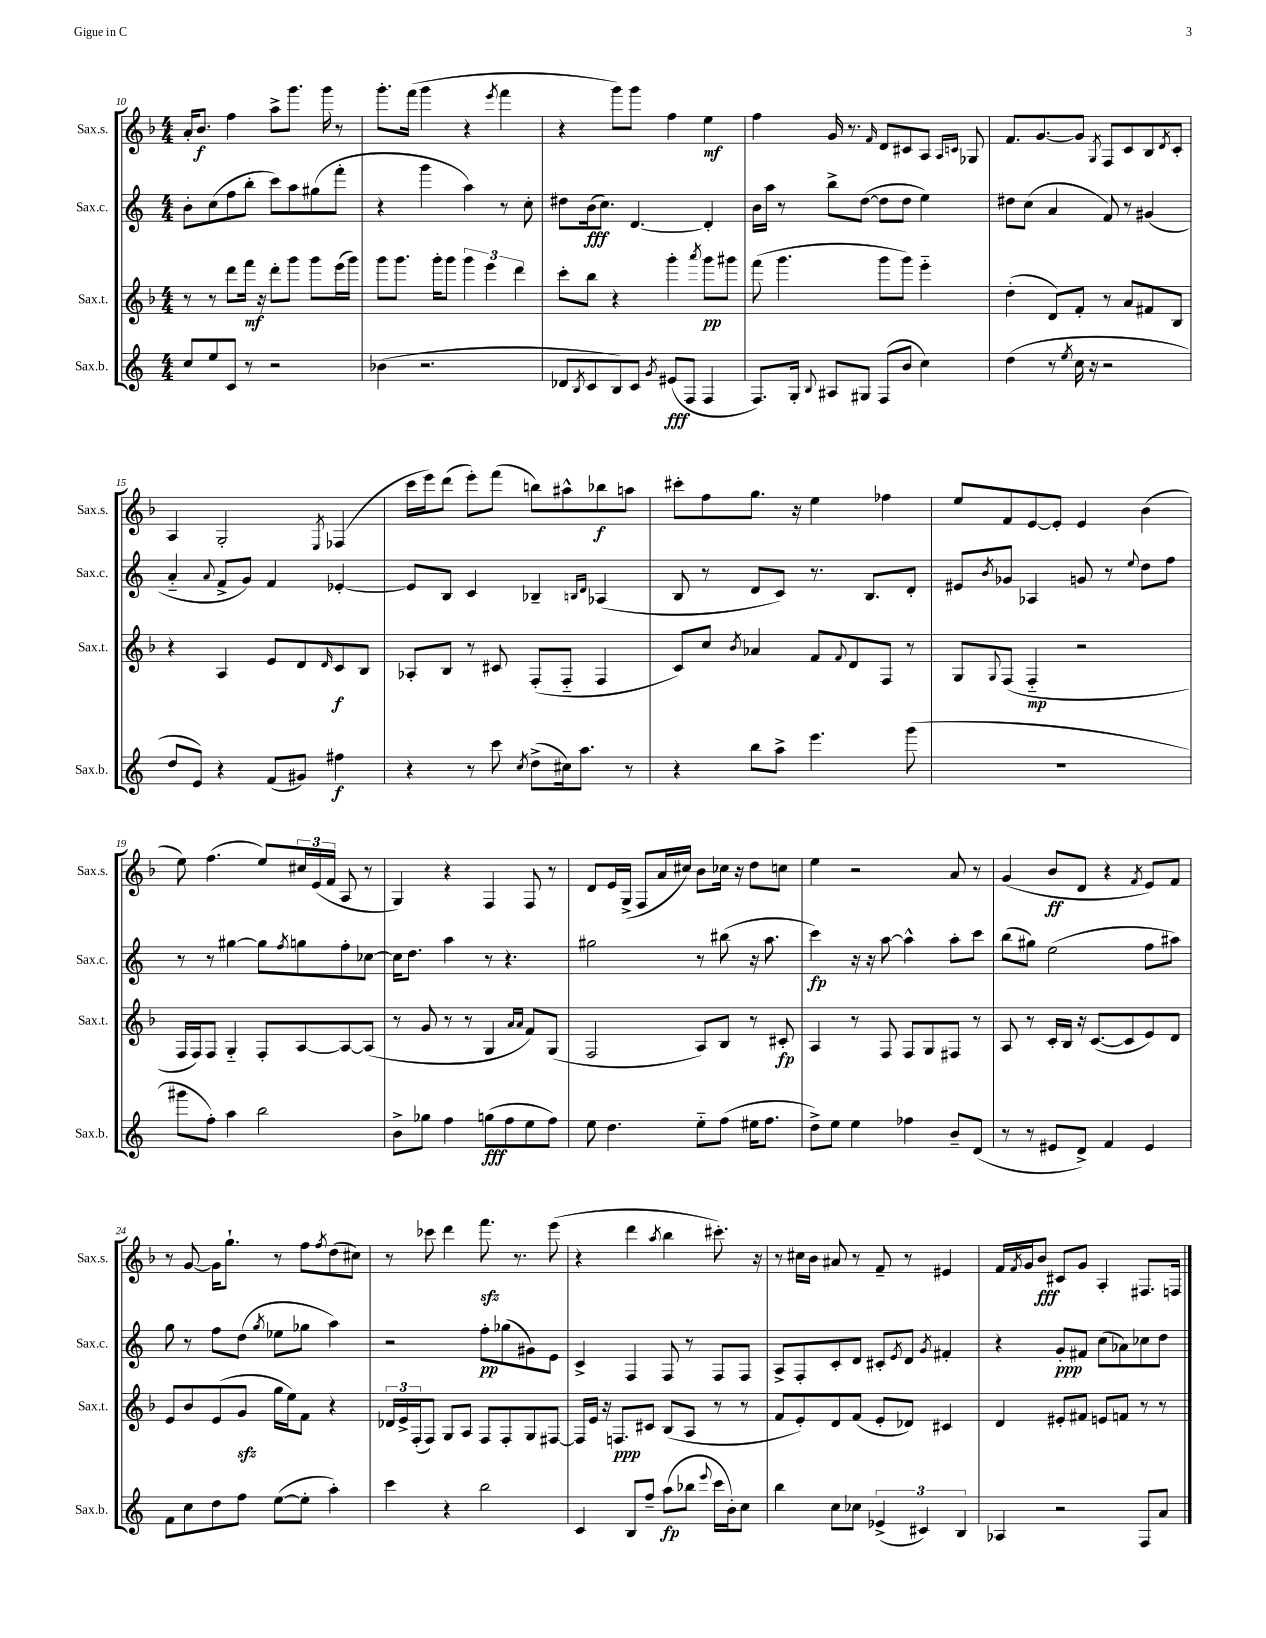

**kern	**kern	**kern	**kern
*staff4	*staff3	*staff2	*staff1
*clefG2	*clefG2	*clefG2	*clefG2
*k[]	*k[b-]	*k[]	*k[b-]
*M4/4	*M4/4	*M4/4	*M4/4
8cc	8r	8b'	16a'
.	.	.	8.b-
8ee	8r	(8cc	.
8c	8ddd	8ff	4ff
8r	16fff	8bb'	.
.	16r	.	.
2r	8ddd'	8ccc)	8aa^
.	8ggg	8aa	8.ggg
.	8ggg	(8gg#	.
.	.	.	16ggg
.	(16eee	8fff'	8r
.	16ggg)	.	.
=	=	=	=
(4b-	8ggg	4r	8.ggg'
.	8.ggg	.	.
.	.	.	(16fff
2.r	.	4ggg	4ggg
.	16ggg'	.	.
.	8ggg	.	.
.	6ggg	4aa)	4r
.	6eee	.	.
.	.	.	8qeee
.	.	8r	4fff
.	6ddd	.	.
.	.	8cc'	.
=	=	=	=
8d-	8ccc'	8dd#	4r
8qB	.	.	.
8c	8bb-	(16b	.
.	.	8.cc)	.
8B)	4r	.	8ggg)
8c	.	[4.d	8ggg
8qg	.	.	.
(8e#	4ggg'	.	4ff
8F	.	.	.
.	8qaaa	.	.
4F	8ggg	4d']	4ee
.	8ggg#	.	.
=	=	=	=
8.F)	(8fff	16b	4ff
.	.	16aa	.
.	4.ggg	8r	.
16G'	.	.	.
8qqB	.	.	.
8A#	.	8bb^	16g
.	.	.	8.r
8G#	.	([8dd	.
.	.	.	16qqf
(8F	8ggg	8dd]	8d
8b	8ggg)	8dd	8c#
4cc)	4eee'~	4ee)	8A
.	.	.	16qqA
.	.	.	16qqc
.	.	.	8G-
=	=	=	=
(4dd	(4dd'	8dd#	8.f
.	.	(8cc	.
.	.	.	[8.g
8r	8d)	4a	.
8qee	.	.	.
16cc	8f'	.	8g]
16r	.	.	.
.	.	.	8qG
2r	8r	8f)	8F
.	8a	8r	8c
.	8f#	(4g#	8B-
.	.	.	8qd
.	8B-	.	8c'
=	=	=	=
8dd	4r	4a'~	4A
8e)	.	.	.
.	.	8qqa	.
4r	4A	8f^	2G'
.	.	8g)	.
(8f	8e	4f	.
8g#)	8d	.	.
.	16qqd	.	8qE
4ff#	8c	[4e-'	(4F-
.	8B-	.	.
=	=	=	=
4r	8A-'	8e-]	16ccc
.	.	.	16eee)
.	8B-	8B	(8ddd
8r	8r	4c	8eee')
8ccc	8c#	.	(8fff
8qcc	.	.	.
(8dd^	(8F'	4B-~	8bb)
16cc#)	8F'~	.	8aa#^^
8.aa	.	.	.
.	.	16qqB	.
.	.	16qqd	.
.	4F	(4A-	8bb-
8r	.	.	8aa
=	=	=	=
4r	8c)	8B	8ccc#'
.	8cc	8r	8ff
.	8qb-	.	.
8bb	4a-	8d	8.gg
8aa^	.	8c)	.
.	.	.	16r
4.eee	8f	8.r	4ee
.	8qqf	.	.
.	8d	.	.
.	.	8.B	.
.	8F	.	4ff-
(8ggg	8r	8d'	.
=	=	=	=
1r	8G	8e#	8ee
.	8qqG	8qb	.
.	(8F	8g-	8f
.	4F'~	4A-	[8e
.	.	.	8e']
.	2r	8g	4e
.	.	8r	.
.	.	8qqee	.
.	.	8dd	(4b-
.	.	8ff	.
=	=	=	=
8ggg#	16F	8r	8ee)
.	16F)	.	.
8ff')	8F	8r	(4.ff
4aa	4G'~	[4gg#	.
2bb	8F'	8gg#]	8ee)
.	.	8qff	.
.	[8A	8gg	24cc#
.	.	.	(24e
.	.	.	24f
.	8A_	8ff'	8A
.	(8A]	[8cc-	8r
=	=	=	=
8b^	8r	16cc-]	4G)
.	.	8.dd	.
8gg-	8g	.	.
4ff	8r	4aa	4r
.	8r	.	.
(8gg	4G	8r	4F
8ff	.	4.r	.
.	16qqa	.	.
.	16qqa	.	.
8ee	8f)	.	8F
8ff)	(8G	.	8r
=	=	=	=
8ee	2F	2gg#	8d
4.dd	.	.	16e
.	.	.	(16G^
.	.	.	8F
.	.	.	16a
.	.	.	16cc#)
8ee'~	8A)	8r	8b-
(8ff	8B-	(8bb#	16cc-
.	.	.	16r
16ee#	8r	16r	8dd
8.ff	.	8.aa	.
.	8c#'	.	8cc
=	=	=	=
8dd^)	4A	4ccc)	4ee
8ee	.	.	.
4ee	8r	16r	2r
.	.	16r	.
.	8F	[8aa	.
4ff-	8F	4aa^^]	.
.	8G	.	.
8b~	8F#	8aa'	8a
(8d	8r	8ccc	8r
=	=	=	=
8r	8A	(8bb	(4g
8r	8r	8gg#)	.
8e#	16c'	(2ee	8b-
.	16B-	.	.
8d^)	16r	.	8d
.	([8.c	.	.
4f	.	.	4r
.	8c]	.	.
.	.	.	8qf
4e#	8e)	8ff	8e)
.	8d	8aa#)	8f
=	=	=	=
8f	8e	8gg	8r
8cc	8b-	8r	[8g
8dd	(8e	8ff	16g]
.	.	.	8.gg`
8ff	8g	(8dd	.
.	.	8qgg	.
([8ee	16gg	8ee-	8r
.	16ee)	.	.
8ee']	8f	8gg-	8ff
.	.	.	8qff
4aa')	4r	4aa)	(8dd
.	.	.	8cc#)
=	=	=	=
4ccc	24d-	2r	8r
.	24e^	.	.
.	(24F'	.	.
.	8F)	.	8ccc-
4r	8G	.	4ddd
.	8A	.	.
2bb	8F	8ff'	8.fff
.	8F'	(8gg-	.
.	.	.	8.r
.	8G	8g#)	.
.	[8F#	8e	(8eee
=	=	=	=
4c	16F#]	4c^	4r
.	16e	.	.
.	16r	.	.
.	8.F	.	.
8B	.	4F	4ddd
8ff~	8c#	.	.
.	.	.	8qaa
(8aa	(8B-	8F	4bb-
8bb-	8A	8r	.
8qqeee	.	.	.
16ccc	8r	8F	8.ccc#')
16b')	.	.	.
8cc	8r	8F	.
.	.	.	16r
=	=	=	=
4bb	8f	8A^	8r
.	8e')	8F'	16cc#
.	.	.	16b-
8cc	8d	8c'	8a#
8cc-	(8f	8d	8r
(6e-^	8e'	8c#'	8f~
.	.	8qe	.
.	8d-)	8d	8r
6c#)	.	.	.
.	.	8qg	.
.	4c#	4f#'	4e#
6B	.	.	.
=	=	=	=
4A-	4d	4r	16f
.	.	.	8qf
.	.	.	16g
.	.	.	8b-
2r	8e#'	8g'	8c#
.	8f#	8f#	8g
.	8e	(8cc	4A'
.	8f	8a-)	.
8F	8r	8cc-	8.F#
8a	8r	8dd	.
.	.	.	16F
==	==	==	==
*-	*-	*-	*-
